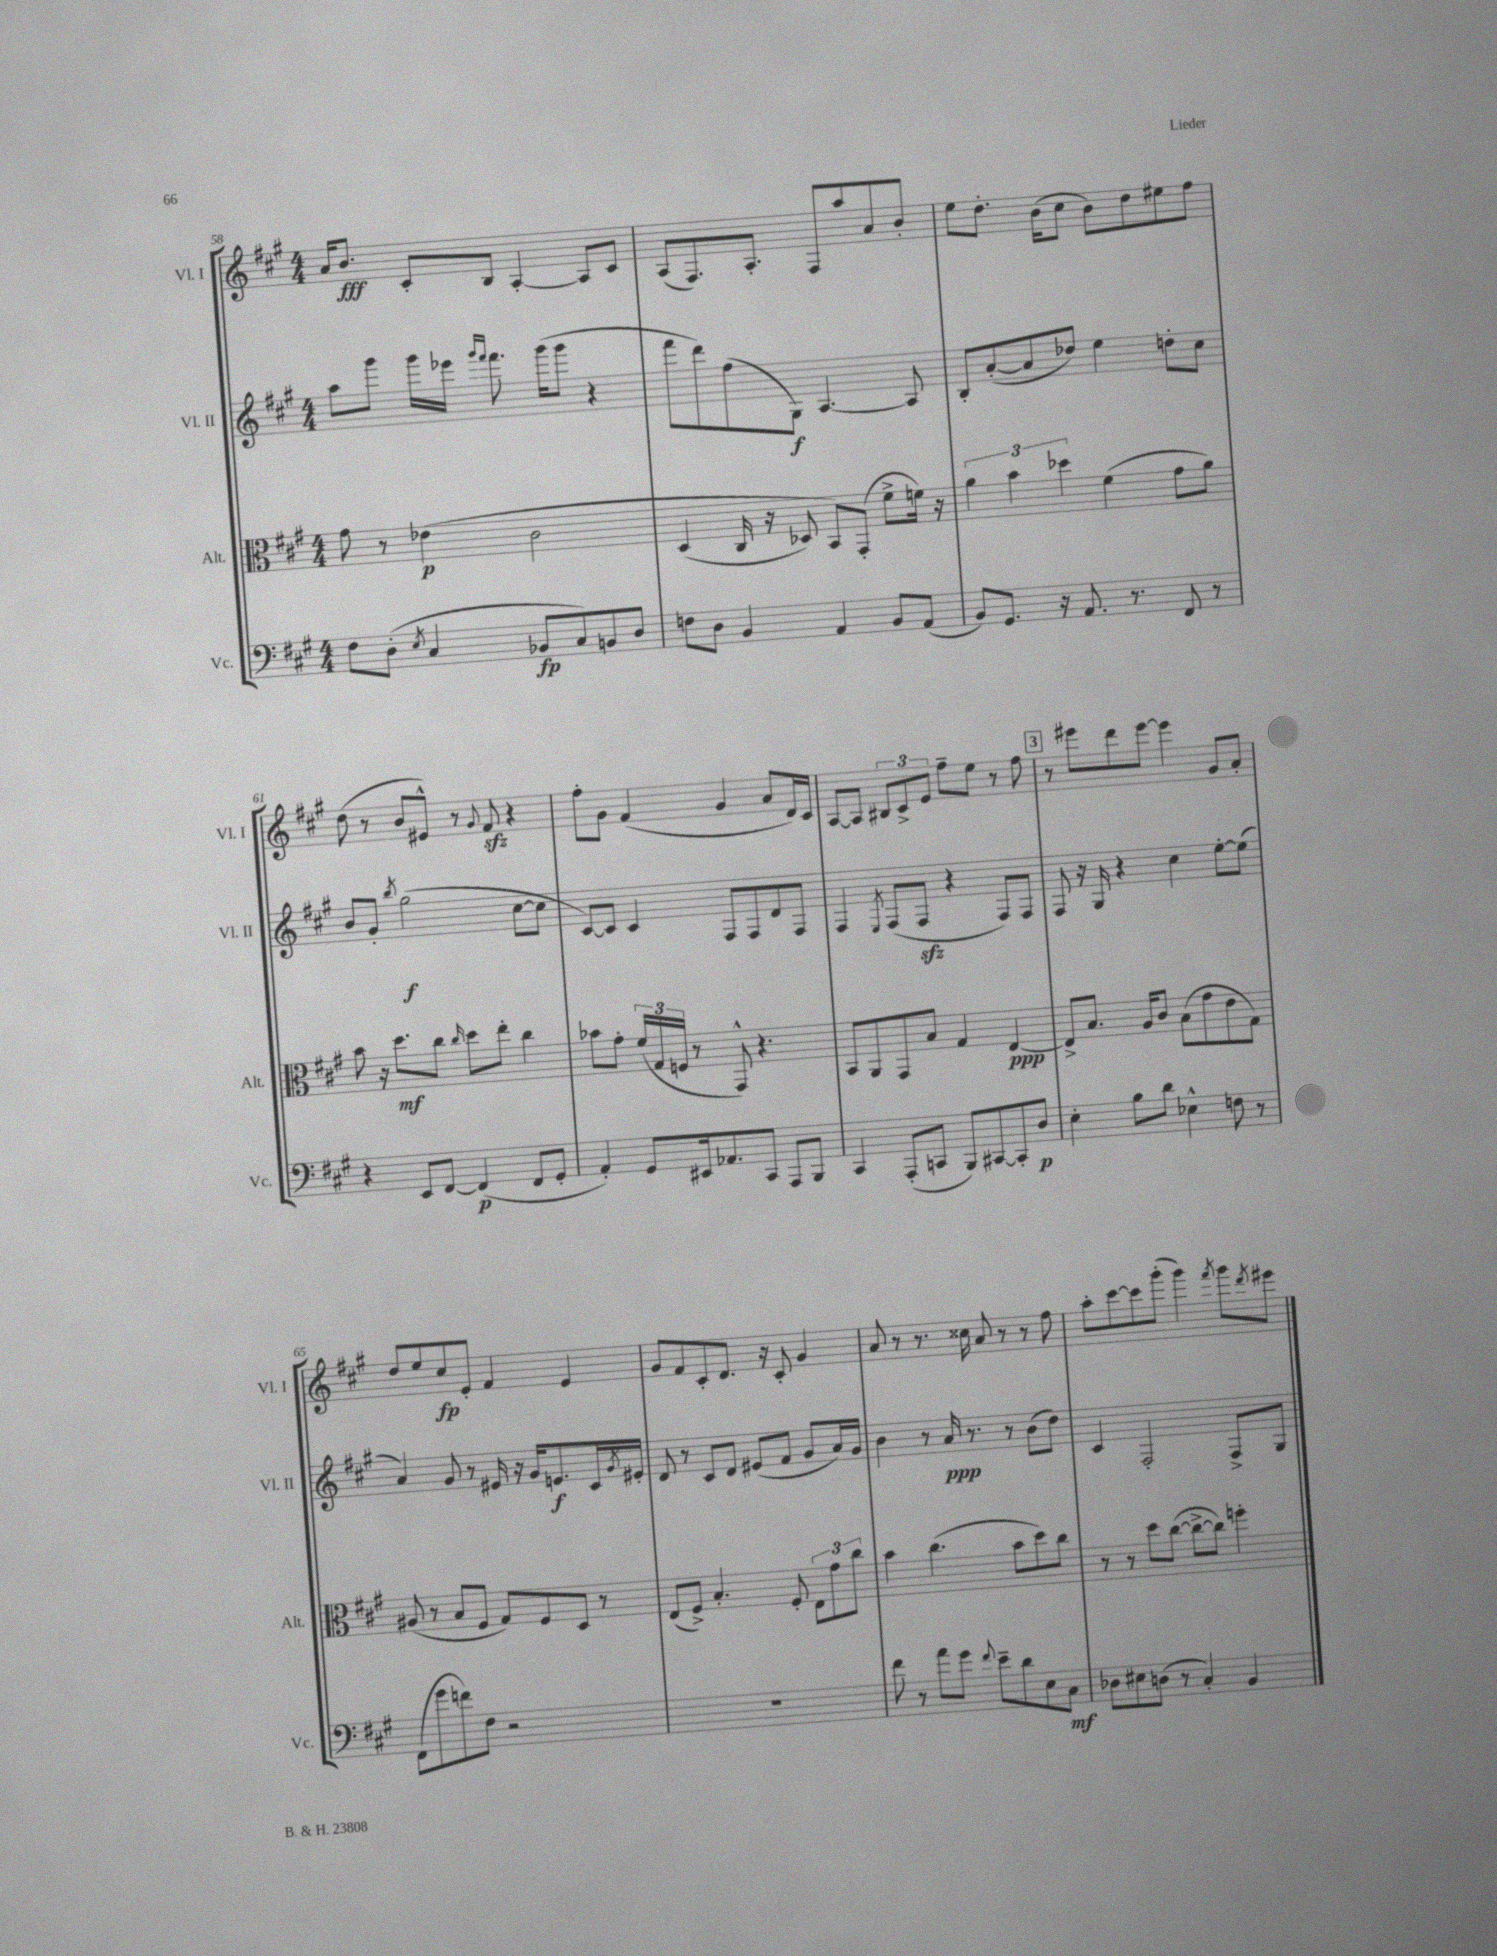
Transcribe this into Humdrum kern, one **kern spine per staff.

**kern	**dynam	**kern	**dynam	**kern	**dynam	**kern	**dynam
*part4	*part4	*part3	*part3	*part2	*part2	*part1	*part1
*staff4	*staff4	*staff3	*staff3	*staff2	*staff2	*staff1	*staff1
*I"Vc.	*	*I"Alt.	*	*I"Vl. II	*	*I"Vl. I	*
*I'Vc.	*	*I'Alt.	*	*I'Vl. II	*	*I'Vl. I	*
*clefF4	*	*clefC3	*	*clefG2	*	*clefG2	*
*k[f#c#g#]	*	*k[f#c#g#]	*	*k[f#c#g#]	*	*k[f#c#g#]	*
*M4/4	*	*M4/4	*	*M4/4	*	*M4/4	*
=58	=58	=58	=58	=58	=58	=58	=58
8F#\L	.	8g#\	.	8aa\L	.	16a/KL	.
.	.	.	.	.	.	8.b/J	fff
(8D'\J	.	8r	.	8ggg#\J	.	.	.
8qE/	.	.	.	.	.	.	.
4C#/	.	(4e-X\	p	16ggg#\LL	.	8c#'/L	.
.	.	.	.	16eee-X\JJ	.	.	.
.	.	.	.	16qqggg#/LL	.	.	.
.	.	.	.	16qqfff#/JJ	.	.	.
.	.	.	.	8.fff#\	.	8B/J	.
8BB-X/L	fp	2c#\	.	.	.	[4A'/	.
.	.	.	.	(16ggg#\KL	.	.	.
8C#/)	.	.	.	8ggg#\J	.	.	.
8BBn/	.	.	.	4r	.	8A/L]	.
8D/J	.	.	.	.	.	8c#/J	.
=59	=59	=59	=59	=59	=59	=59	=59
8Fn\L	.	(4D/	.	8fff#\L	.	(8A/L	.
8D\J	.	.	.	8ddd\)	.	8.F#/)	.
4BB/	.	16C#/	.	(8ff#\	.	.	.
.	.	16r	.	.	.	8.A'/J	.
.	.	8D-X/)	.	8G#\J)	f	.	.
4AA/	.	8BB/L)	.	[4.A/	.	8F#/L	.
.	.	(8GG#'/J	.	.	.	8aa/	.
8BB/L	.	8f#^\L	.	.	.	8a/	.
(8AA/J	.	16fn\Jk)	.	8A/]	.	8b'/J	.
.	.	16r	.	.	.	.	.
=60	=60	=60	=60	=60	=60	=60	=60
8BB/L)	.	6a\	.	8B'/L	.	8ee\L	.
8.GG#/J	.	.	.	([8a'/	.	8.dd'\J	.
.	.	6b\	.	.	.	.	.
.	.	.	.	8a/]	.	.	.
16r	.	.	.	.	.	(16b\KL	.
.	.	6dd-X\	.	.	.	.	.
8.AA/	.	.	.	8dd-X/J)	.	8cc#\J	.
.	.	(4f#\	.	4ee\	.	8b\L)	.
8.r	.	.	.	.	.	.	.
.	.	.	.	.	.	8dd\	.
8FF#/	.	8g#\L	.	8ddn'\L	.	8ee#X\	.
8r	.	8a\J)	.	8cc#\J	.	8ff#\J	.
!!LO:LB:g=z
=61	=61	=61	=61	=61	=61	=61	=61
4r	.	8b\	.	8b/L	.	(8dd\	.
.	.	16r	.	8g#'/J	.	8r	.
.	.	8.dd\L	mf	.	.	.	.
.	.	.	.	8qbb/	.	.	.
8EE/L	.	.	.	(2gg#\	f	8b/L	.
[8FF#/J	.	8cc#\J	.	.	.	8e#X^^/J)	.
.	.	16qqcc#/	.	.	.	.	.
(4FF#/]	p	8dd\L	.	.	.	8r	.
.	.	.	.	.	.	8qqg#/	.
.	.	8ee'\J	.	.	.	8f#zz/	.
8FF#/L	.	4cc#\	.	[8cc#\L	.	4r	.
8GG#'/J	.	.	.	8cc#\J]	.	.	.
=62	=62	=62	=62	=62	=62	=62	=62
4AA'/)	.	8b-X\L	.	[8c#/L)	.	8ff#'\L	.
.	.	8g#'\J	.	8c#/J]	.	8g#\J	.
8GG#/L	.	(24f#/LL	.	4c#/	.	(4f#/	.
.	.	24G#/	.	.	.	.	.
.	.	24Fn/JJ	.	.	.	.	.
16EE#X/k	.	8r	.	.	.	.	.
8.AA-X/	.	.	.	.	.	.	.
.	.	8GG#^^/)	.	8F#/L	.	4g#/	.
8CC#/J	.	4.r	.	8F#/	.	.	.
8AAA/L	.	.	.	8d/	.	8a/L	.
8BBB/J	.	.	.	8F#/J	.	16d/L)	.
.	.	.	.	.	.	16c#/JJ	.
=63	=63	=63	=63	=63	=63	=63	=63
4CC#/	.	8BB/L	.	4F#/	.	[8A/L	.
.	.	8AA/	.	.	.	8A/J]	.
.	.	.	.	8qE/	.	.	.
(8AAA'/L	.	8GG#/	.	(8F#/L	.	12B#X/L	.
.	.	.	.	.	.	12c#^/	.
8CCn/J	.	8B/J	.	8F#zz/J	.	.	.
.	.	.	.	.	.	12e/J	.
8BBB/L)	.	4G#/	.	4r	.	8ff#~\L	.
[8CC#X/	.	.	.	.	.	8ee\J	.
8CC#'/]	.	[4E/	ppp	8F#/L)	.	8r	.
8D/J	p	.	.	8F#/J	.	8ff#\	.
!!LO:REH:place=s1:t=3
=64	=64	=64	=64	=64	=64	=64	=64
4E'\	.	8E^/L]	.	8F#/	.	8r	.
.	.	8.B/J	.	16r	.	8eee#X\L	.
.	.	.	.	16G#/	.	.	.
8B\L	.	.	.	4r	.	8ddd\	.
.	.	16A/KL	.	.	.	.	.
8d\J	.	8c#/J	.	.	.	[8eee#\J	.
4E-X^^\	.	(8B\L	.	4cc#\	.	4eee#\]	.
.	.	8g#\	.	.	.	.	.
8Fn\	.	8e\	.	[8ee'\L	.	8g#/L	.
8r	.	8G#\J)	.	(8ee\J]	.	8a'/J	.
!!LO:LB:g=z
=65	=65	=65	=65	=65	=65	=65	=65
(8FF#\L	.	(8A#X/	.	4a/)	.	8dd/L	.
8g#\	.	8r	.	.	.	8ee/	.
8fn\)	.	8B/L	.	8g#/	.	8cc#/	fp
8F#\J	.	8F#/J	.	8r	.	8e'/J	.
2r	.	8G#/L)	.	16e#X/	.	4f#/	.
.	.	.	.	16r	.	.	.
.	.	8F#/	.	16g#/KL	.	.	.
.	.	.	.	8.en/	f	.	.
.	.	8D/J	.	.	.	4e/	.
.	.	8r	.	16c#/L	.	.	.
.	.	.	.	8qg#/	.	.	.
.	.	.	.	16e#X'/JJ	.	.	.
=66	=66	=66	=66	=66	=66	=66	=66
1r	.	(8E/L	.	8d/	.	8g#/L	.
.	.	8F#^/J)	.	8r	.	8f#/	.
.	.	4.B'/	.	8c#/L	.	8c#'/	.
.	.	.	.	8d/J	.	8.d/J	.
.	.	.	.	(8e#X/L	.	.	.
.	.	.	.	.	.	16r	.
.	.	8F#'/	.	8f#/J	.	8c#'/	.
.	.	12E\L	.	8g#/L	.	4g#/	.
.	.	12g#\	.	.	.	.	.
.	.	.	.	16a/L)	.	.	.
.	.	12cc#\J	.	.	.	.	.
.	.	.	.	16g#/JJ	.	.	.
=67	=67	=67	=67	=67	=67	=67	=67
8f#\	.	4b\	.	4b\	.	8a/	.
8r	.	.	.	.	.	8r	.
8a\L	.	(4.cc#\	.	8r	.	8.r	.
8g#\J	.	.	.	16a/	ppp	.	.
.	.	.	.	8.r	.	16cc##X\	.
8qqf#/	.	.	.	.	.	.	.
8e~\L	.	.	.	.	.	8a/	.
8d\	.	8b\L	.	8r	.	8r	.
8E\	.	8dd\)	.	(8b\L	.	8r	.
8C#\J	mf	8cc#\J	.	8dd\J)	.	8ff#\	.
=68	=68	=68	=68	=68	=68	=68	=68
8D-X\L	.	8r	.	4c#/	.	8aa'\L	.
8E#X\	.	8r	.	.	.	[8ccc#\	.
(8Dn\J	.	8dd\L	.	2F#'/	.	8ccc#\]	.
8r	.	([8cc#\J	.	.	.	(8ggg#'\J	.
4C#'/)	.	8cc#^\L_	.	.	.	4ggg#\)	.
.	.	8cc#\J])	.	.	.	.	.
.	.	.	.	.	.	8qfff#/	.
4BB/	.	4ffn'\	.	8F#^/L	.	8ggg#\L	.
.	.	.	.	.	.	8qddd/	.
.	.	.	.	8G#/J	.	8eee#X\J	.
==	==	==	==	==	==	==	==
*-	*-	*-	*-	*-	*-	*-	*-
